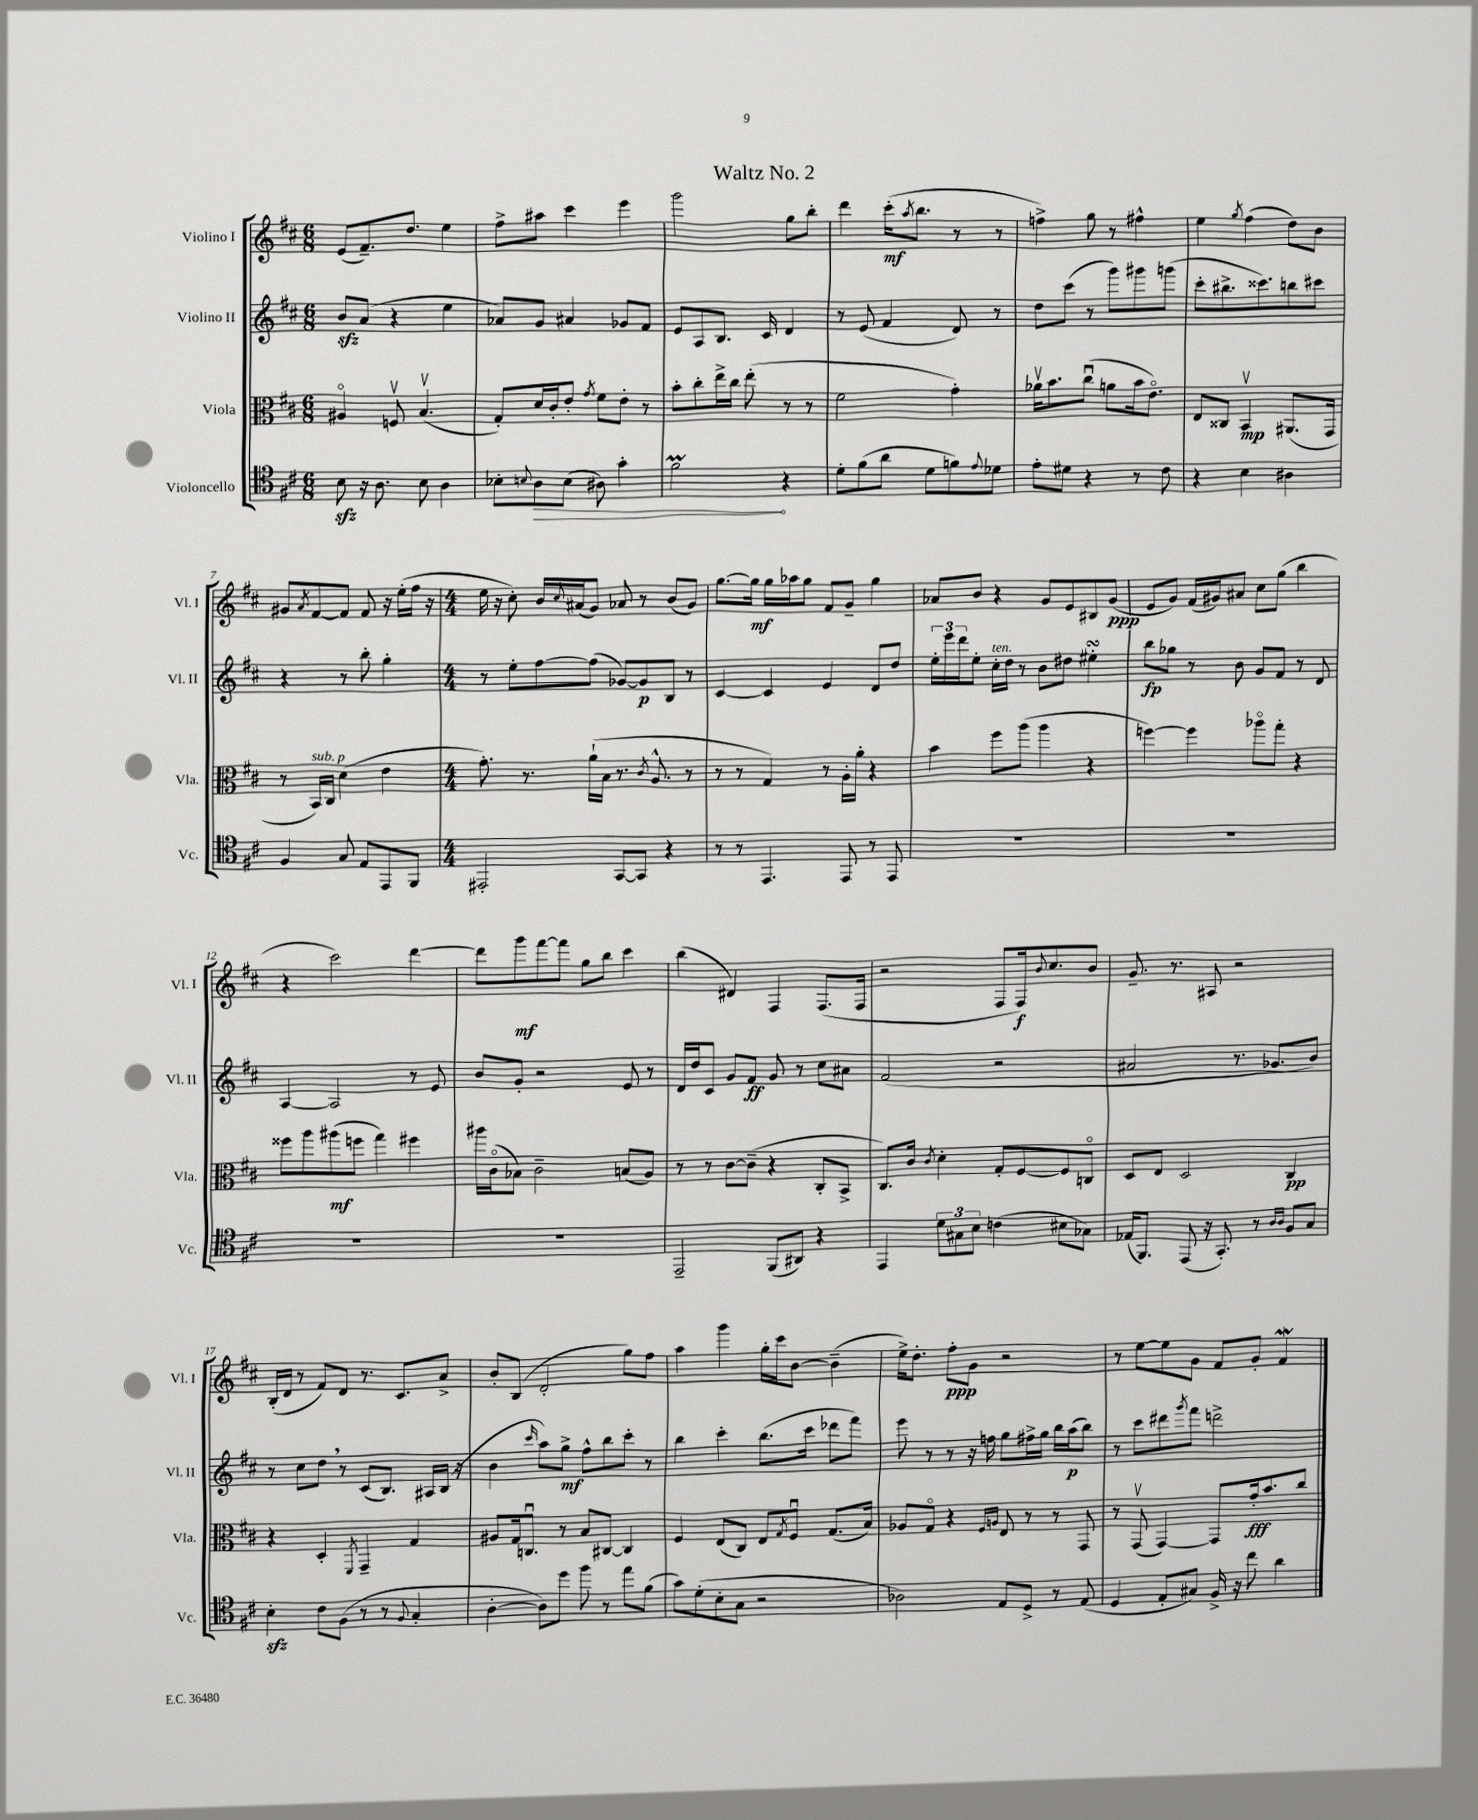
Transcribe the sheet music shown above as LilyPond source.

\header { title = "Waltz No. 2" }
<<
\new StaffGroup <<
\new Staff = "s0" \with { instrumentName = "Violino I" shortInstrumentName = "Vl. I" } {
    \clef treble \key d \major \numericTimeSignature \time 6/8
    e'8( fis'8.--) d''8. e''4 |
    fis''8-> ais''8 cis'''4 e'''4 |
    g'''2 g''8 b''8-. |
    d'''4 cis'''16-.\mf( \acciaccatura { a''8 } b''8. r8 r8 |
    f''4->) g''8 r8 fis''4-^ |
    e''4 \acciaccatura { g''8 } fis''4( d''8) b'8 |
    gis'8 \acciaccatura { a'8 } fis'8~ fis'8 fis'8 r16 e''16-.( fis''16 r16 |
    \numericTimeSignature \time 4/4 e''16 r16 cis''8-.) b'16 \appoggiatura { cis''8 } ais'16( g'8) aes'8 r8 b'8( g'8) |
    g''8.~ g''16\mf g''16 aes''16 g''8 fis'8 g'8-- g''4 |
    aes'8 b'8 r4 g'8 e'8 bis8 g'8\ppp( |
    e'8 g'8) fis'16( gis'16) ais'8 cis''8 g''8( b''4 |
    r4 cis'''2) d'''4~ |
    d'''8 g'''8\mf fis'''8~ fis'''8 g''8 b''8 cis'''4 |
    b''4( dis'4) fis4 fis8.( fis16 |
    r2 fis8 fis16\f) \appoggiatura { b'8 } cis''8. b'8 |
    g'8.-- r8. ais8 r2 |
    b16-.( d'16 r8 fis'8) d'8 r8. cis'8. a'8-> |
    b'8-. b8( d'2-. g''8) fis''8 |
    a''4 g'''4 g''16-. cis'''16 b'8~ b'4--( |
    e''16->) d''8.-. fis''8-.\ppp g'8 r2 |
    r8 e''8~ e''8 g'8 fis'8 g'8-. fis'4\mordent \bar "|." |
}
\new Staff = "s1" \with { instrumentName = "Violino II" shortInstrumentName = "Vl. II" } {
    \clef treble \key d \major \numericTimeSignature \time 6/8
    b'8\sfz a'8( r4 e''4 |
    aes'8) g'8 ais'4 ges'8 fis'8 |
    e'8 a8 b8. cis'16 d'4 |
    r8 e'8( fis'4 d'8) r8 |
    d''8 cis'''8( r8 g'''8) gis'''8 g'''8( |
    cis'''8-. bis''8.-> cisis'''8.) b''8 cis'''8 |
    r4 r8 b''8-. g''4-. |
    \numericTimeSignature \time 4/4 r8 e''8-. fis''8~ fis''8( ges'8~) ges'8\p b8 r8 |
    cis'4~ cis'4 e'4 d'8 d''8 |
    \tuplet 3/2 { e''16-. e'''16 d'''16 } e''8-. cis''16-.^\markup { \italic "ten." } d''16 r8 b'8 dis''8 eis''4-.\turn |
    b''8\fp ges''8 r8 b'8 g'8 fis'8 r8 d'8 |
    a4~ a2 r8 e'8 |
    b'8 g'8-. r2 e'8 r8 |
    d'16 d''16 cis'8 g'8 fis'8\ff g'8 r8 cis''8 ais'8 |
    fis'2( r2 |
    ais'2 r8. ges'8. b'8) |
    r8 cis''8 d''8 \breathe r8 cis'8( b8.) ais16 b16( r16 |
    b'4 \grace { cis'''16 } a''8) g''8->\mf fis''8-^ b''8 cis'''8-. r8 |
    b''4 cis'''4-. b''8.( cis'''16 des'''8 fis'''8) |
    e'''8 r8 r8 r16 f''16 g''8 fis''16-> g''16 b''16 a''16\p( b''8) |
    r8 cis'''8 dis'''8 \acciaccatura { g'''8 } fis'''8 d'''2-> \bar "|." |
}
\new Staff = "s2" \with { instrumentName = "Viola" shortInstrumentName = "Vla." } {
    \clef alto \key d \major \numericTimeSignature \time 6/8
    ais4\flageolet f8\upbow b4.\upbow( |
    g8-.) d'16 cis'16-. e'8-. \acciaccatura { g'8 } fis'8 e'8-. r8 |
    b'8-. cis''8-. e''16-> cis''16 e''8-.( r8 r8 |
    fis'2 g'4-.) |
    aes'16\upbow b'8. cis''8\downbow( a'8 b'16 e'8.\flageolet) |
    e8 cisis8 b,4\upbow\mp ais,8.( g,16 |
    r8 b,16^\markup { \italic "sub. p" }) cis16 d'4( e'4 |
    \numericTimeSignature \time 4/4 g'8.-.) r8. a'16-!( b16 r8. \acciaccatura { cis'8 } a8.-^ r8 |
    r8 r8 g4) r8 a16-. a'16-. r4 |
    b'4 fis''8 a''8( a''4 r4 |
    f''4~) f''4 aes''8\flageolet g''8-. r4 |
    fisis''8 a''8 ais''8\mf( f''8 g''4) fis''4 |
    ais''16 cis'16\flageolet( bes8) cis'2-- b8( a8) |
    r8 r8 cis'8~ cis'8--( r4 cis8-. b,8-> |
    cis8.) cis'16 \acciaccatura { cis'8 } d'4-. g8-. fis8~ fis8 c8\flageolet |
    d8 e8 d2 cis4\pp |
    r4 d4-. \acciaccatura { fis,8 } g,4-- g4 |
    ais8 g16 c8.\downbow r8 b8 cis8~ cis4 |
    fis4 e8( cis8) e8 \acciaccatura { g8 } fis8\downbow g8.( b16) |
    aes8 g8\flageolet r4 \grace { fis16 a16 } e8 r8 r8 g,8 |
    r8 g,8\upbow( g,4~) g,8 g'16-.\fff b'8. cis''8 \bar "|." |
}
\new Staff = "s3" \with { instrumentName = "Violoncello" shortInstrumentName = "Vc." } {
    \clef tenor \key d \major \numericTimeSignature \time 6/8
    b8\sfz r16 a8. b8 a4 |
    bes8-. \appoggiatura { b8 } \once \override Hairpin.circled-tip = ##t a8\> b8( ais8) g'4-. |
    fis'2\prall\! r4 |
    d'8-. fis'8( a'8 d'8 f'8) \appoggiatura { e'8 } des'8 |
    e'8-. dis'8 r4 r8 cis'8 |
    r4 b4 ais4 |
    fis4 g8 e8 e,8 fis,8 |
    \numericTimeSignature \time 4/4 eis,2-. g,8~ g,8 r4 |
    r8 r8 e,4. e,8 r8 e,8 |
    R1 |
    R1 |
    R1 |
    R1 |
    e,2-- fis,8( ais,8) r4 |
    e,4 \tuplet 3/2 { d'8 gis8 b8 } c'4( bis8 ges8) |
    ees16( fis,8.) e,8( r16 g,8.-.) r8 \grace { a16 a16 } fis8 g8 |
    b4-.\sfz cis'8 fis8( r8 r8 \appoggiatura { fis8 } g4-. |
    a4~-. a8) d''8 fis''8 r8 e''8 fis'8( |
    g'8) d'8-.( b8-. g8 r2 |
    aes2) e8 d8-> r8 e8( |
    d4 e8-. gis8) fis16-> r16 cis''8 a'4 \bar "|." |
}
>>
>>
